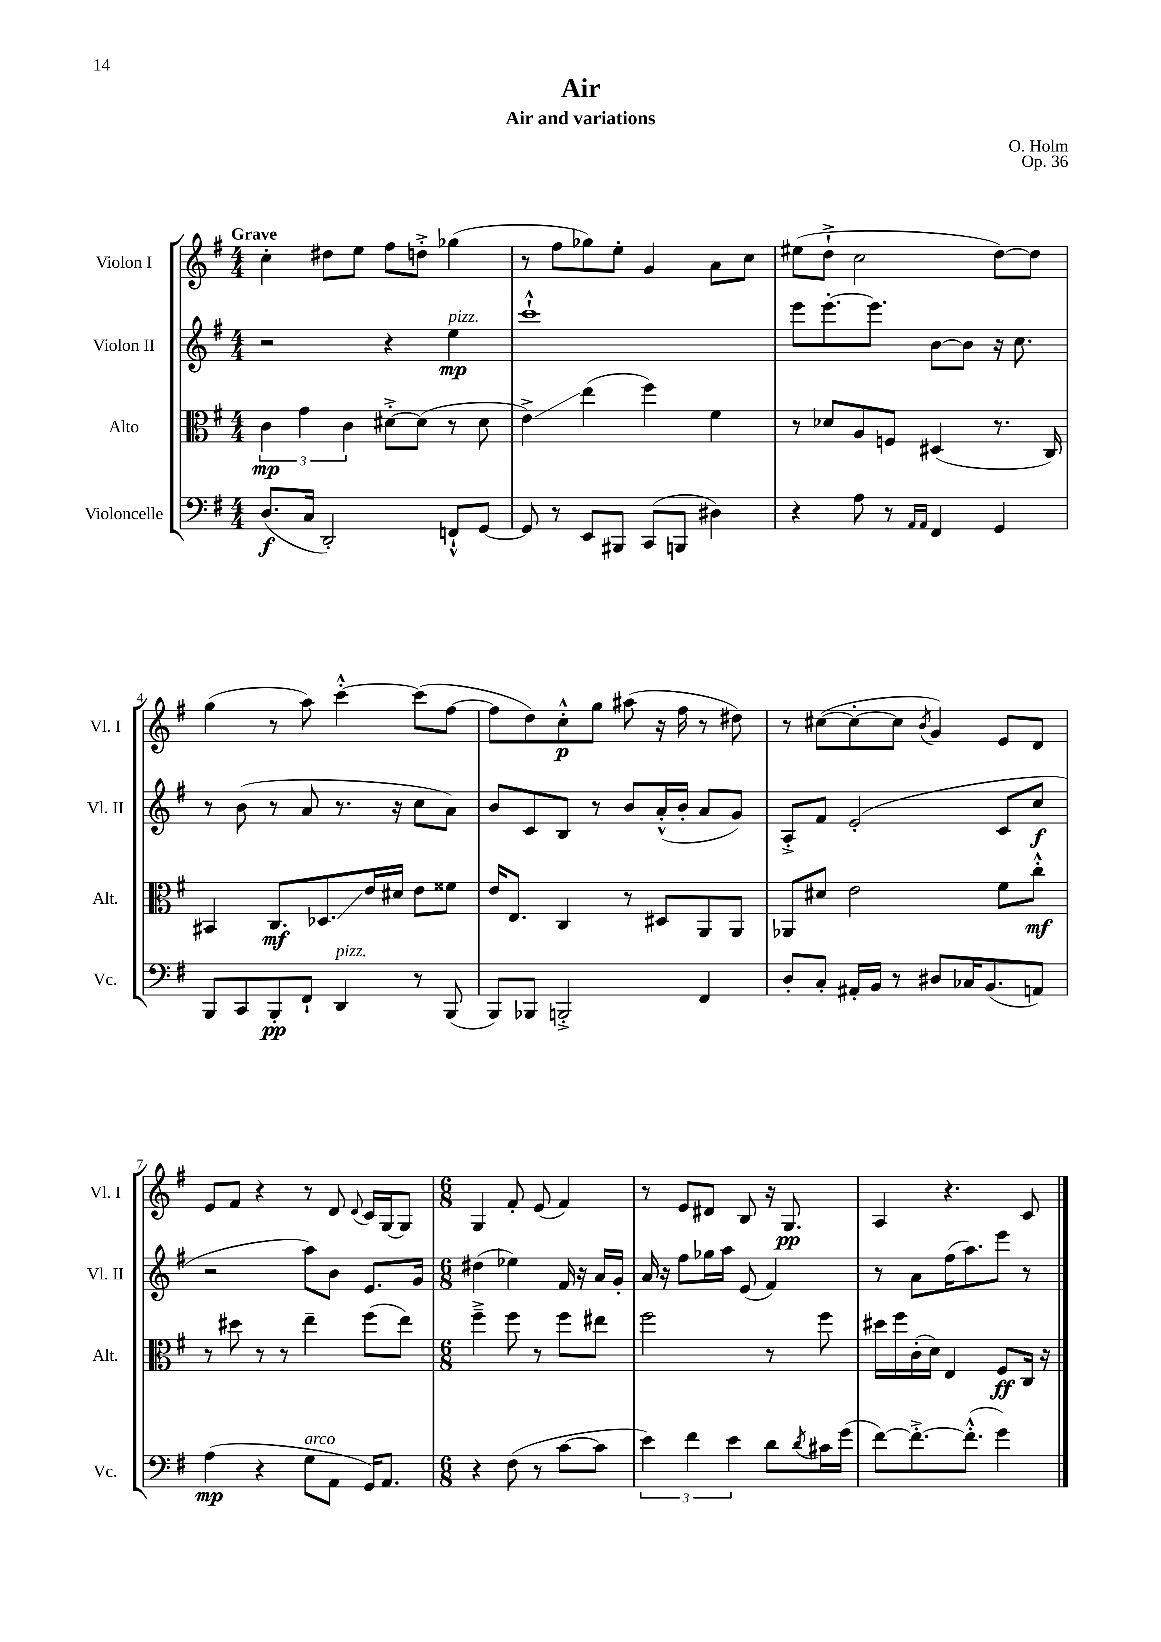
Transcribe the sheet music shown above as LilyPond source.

\header { title = "Air" composer = "O. Holm" subtitle = "Air and variations" opus = "Op. 36" }
<<
\new StaffGroup <<
\new Staff = "s0" \with { instrumentName = "Violon I" shortInstrumentName = "Vl. I" } {
    \clef treble \key g \major \numericTimeSignature \time 4/4 \tempo "Grave"
    c''4-. dis''8 e''8 fis''8 d''8-.-> ges''4( |
    r8 fis''8 ges''8) e''8-. g'4 a'8 c''8 |
    eis''8( d''8-!-> c''2 d''8~) d''8 |
    g''4( r8 a''8) c'''4~-.-^ c'''8( fis''8~ |
    fis''8 d''8) c''8-.-^\p g''8 ais''8( r16 fis''16 r8 dis''8) |
    r8 cis''8~( cis''8~-. cis''8 \acciaccatura { b'8 } g'4) e'8 d'8 |
    e'8 fis'8 r4 r8 d'8 \appoggiatura { d'8 } c'16 g16~ g8 |
    \numericTimeSignature \time 6/8 g4 fis'8-. e'8( fis'4) |
    r8 e'8 dis'8 b8 r16 g8.\pp |
    a4 r4. c'8 \bar "|." |
}
\new Staff = "s1" \with { instrumentName = "Violon II" shortInstrumentName = "Vl. II" } {
    \clef treble \key g \major \numericTimeSignature \time 4/4
    r2 r4 e''4\mp^\markup { \italic "pizz." } |
    c'''1-!-^ |
    e'''8 e'''8.~-. e'''8. b'8~ b'8 r16 c''8. |
    r8 b'8( r8 a'8 r8. r16 c''8 a'8) |
    b'8 c'8 b8 r8 b'8 a'16-.-^( b'16-. a'8 g'8) |
    a8-.-> fis'8 e'2-.( c'8 c''8\f |
    r2 a''8) b'8 e'8. g'16 |
    \numericTimeSignature \time 6/8 dis''4( ees''4) fis'16 r16 a'16 g'16-. |
    a'16 r16 fis''8 ges''16 a''16 e'8( fis'4) |
    r8 a'8 fis''16( a''8.) e'''8 r8 \bar "|." |
}
\new Staff = "s2" \with { instrumentName = "Alto" shortInstrumentName = "Alt." } {
    \clef alto \key g \major \numericTimeSignature \time 4/4
    \tuplet 3/2 { c'4\mp g'4 c'4 } dis'8~-.-> dis'8( r8 dis'8 |
    e'4->\glissando) e''4( fis''4) fis'4 |
    r8 des'8 a8 f8 dis4( r8. c16) |
    bis,4 c8.\mf des8.\glissando e'16 dis'16 e'8 fisis'8 |
    e'16 e8. c4 r8 dis8 a,8 a,8 |
    aes,8 dis'8 e'2 fis'8 c''8-.-^\mf |
    r8 dis''8 r8 r8 e''4-- fis''8( e''8) |
    \numericTimeSignature \time 6/8 fis''4---> fis''8 r8 fis''8 eis''8 |
    fis''2 r8 fis''8 |
    dis''16 fis''16 c'16-.( d'16) e4 fis8\ff c16 r16 \bar "|." |
}
\new Staff = "s3" \with { instrumentName = "Violoncelle" shortInstrumentName = "Vc." } {
    \clef bass \key g \major \numericTimeSignature \time 4/4
    d8.\f( c16 d,2-.) f,8-!-^ g,8~ |
    g,8 r8 e,8 bis,,8 c,8( b,,8 dis4) |
    r4 a8 r8 \grace { a,16 a,16 } fis,4 g,4 |
    b,,8 c,8 b,,8-.\pp fis,8-! d,4^\markup { \italic "pizz." } r8 b,,8( |
    b,,8) bes,,8 b,,2-.-> fis,4 |
    d8-. c8-. ais,16-. b,16 r8 dis8 ces16 b,8.( a,8) |
    a4\mp( r4 g8^\markup { \italic "arco" } a,8 g,16) a,8. |
    \numericTimeSignature \time 6/8 r4 fis8( r8 c'8~ c'8 |
    \tuplet 3/2 { e'4) fis'4 e'4 } d'8 \acciaccatura { d'8 } cis'16 g'16( |
    fis'8~) fis'8.~-.-> fis'8.-.-^( g'4) \bar "|." |
}
>>
>>
